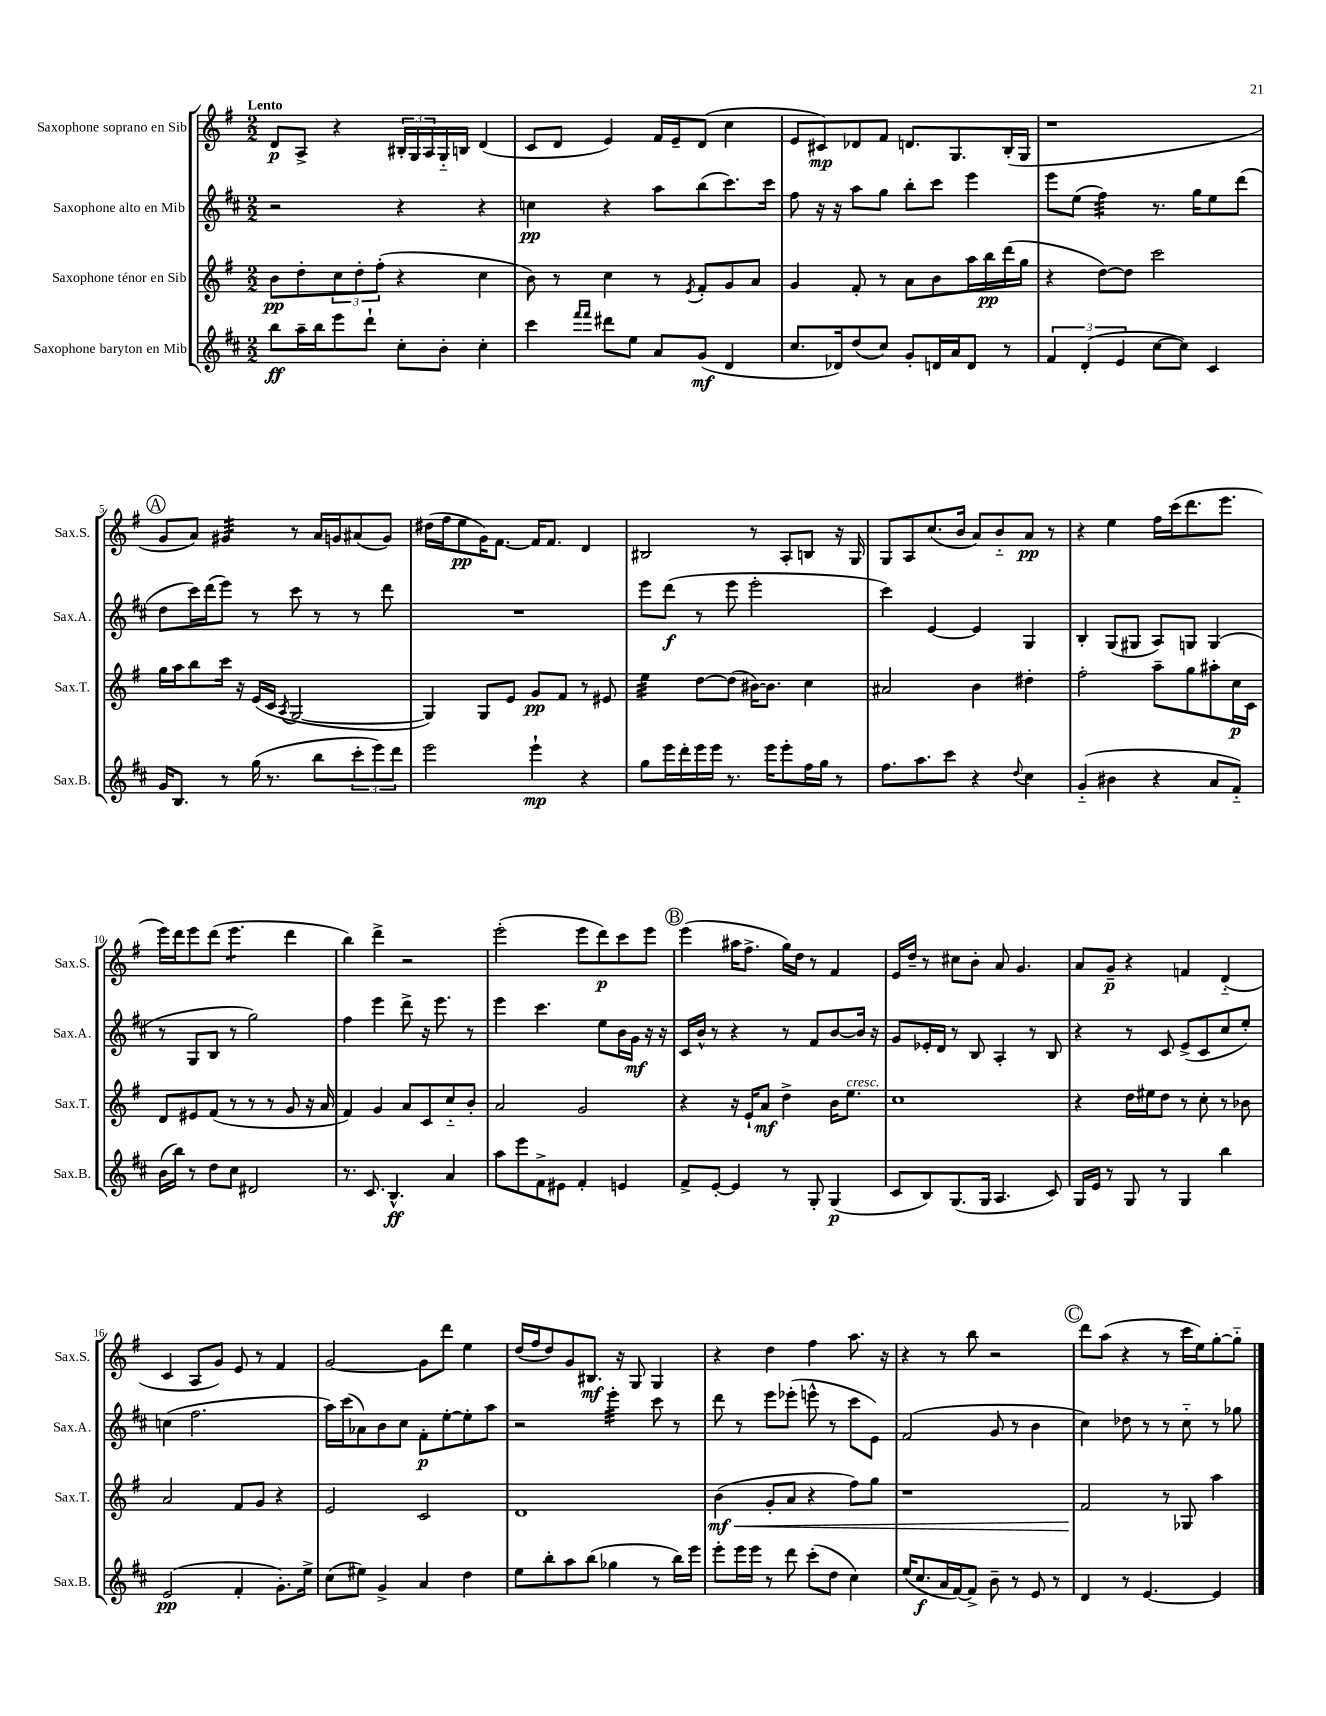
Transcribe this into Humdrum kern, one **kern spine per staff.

**kern	**kern	**kern	**kern
*staff4	*staff3	*staff2	*staff1
*clefG2	*clefG2	*clefG2	*clefG2
*k[f#c#]	*k[f#]	*k[f#c#]	*k[f#]
*M2/2	*M2/2	*M2/2	*M2/2
8bb	8b	2r	8d
16aa~	8dd'	.	8A^
16bb	.	.	.
8eee	12cc	.	4r
.	12dd'	.	.
8ddd`	.	.	.
.	(12ff#'	.	.
8cc#'	4r	4r	24B#'
.	.	.	24G
.	.	.	24A
8b'	.	.	16G'~
.	.	.	16B
4cc#'	4cc	4r	(4d
=	=	=	=
4ccc#	8b)	4cc	8c
.	8r	.	8d
16qqfff#	.	.	.
16qqfff#	.	.	.
8ddd#	4cc	4r	4e)
8ee	.	.	.
8a	8r	8aa	16f#
.	.	.	16e~
.	8qe	.	.
(8g	8f#'	(8bb	(8d
4d	8g	8.ccc#)	4cc
.	8a	.	.
.	.	16ccc#	.
=	=	=	=
8.cc#	4g	8ff#	8e
.	.	16r	8c#)
16d-)	.	16r	.
(8dd	8f#'	8aa	8d-
8cc#)	8r	8gg	8f#
8g'	8a	8bb'	8.d
16d	8b	8ccc#	.
16a	.	.	8.G
8d	16aa	4eee	.
.	16bb	.	.
8r	(16ddd	.	(16B'
.	16gg	.	16G
=	=	=	=
6f#	4r	8eee	1r
.	.	(8ee	.
(6d'	.	.	.
.	[8dd)	4ff#)	.
6e	.	.	.
.	8dd]	.	.
[8cc#	2ccc	8.r	.
8cc#])	.	.	.
.	.	16gg	.
4c#	.	8ee	.
.	.	(8ddd	.
=	=	=	=
16g	16gg	8dd	8g
8.B	16aa	.	.
.	8bb	16ccc#)	8a)
.	.	(16ddd	.
8r	16ccc	8eee)	4g#
.	16r	.	.
(16gg	(16e	8r	.
8.r	16c	.	.
.	8qA	.	.
.	[2G	8ccc#	8r
8bb	.	8r	16a
.	.	.	16g
12ccc#'	.	8r	(8a#
12eee)	.	.	.
.	.	8ddd	8g)
12ddd	.	.	.
=	=	=	=
2eee	4G])	1r	(16dd#
.	.	.	16ff#
.	.	.	8ee
.	8G	.	16g)
.	.	.	[8.f#
.	8e	.	.
4eee`	8g	.	16f#]
.	.	.	8.f#
.	8f#	.	.
4r	8r	.	4d
.	8e#	.	.
=	=	=	=
8gg	4ee	8eee	2B#
16eee	.	(8ddd	.
16ddd'	.	.	.
16eee	[8dd	8r	.
16eee	.	.	.
8.r	(8dd]	8eee	.
.	[16b#)	2eee'	8r
16eee	8.b#]	.	.
8eee'	.	.	8A'
16ff#	4cc	.	8B
16gg	.	.	.
8r	.	.	16r
.	.	.	16G
=	=	=	=
8.ff#	2a#	4ccc#)	8G
.	.	.	8A
8.aa	.	.	.
.	.	[4e	(8.cc
8ccc#	.	.	.
.	.	.	16b
4r	4b	4e]	8a)
.	.	.	8b'~
8qqdd	.	.	.
4cc#	4dd#'	4G	8a
.	.	.	8r
=	=	=	=
(4g'~	2ff#'	4B'	4r
4b#	.	(8G	4ee
.	.	8G#	.
4r	8aa~	8A)	16ff#
.	.	.	(16ccc
.	8gg	8G	8.ddd
8a	8aa#'	(4G	.
.	.	.	8.eee
8f#'~)	16cc	.	.
.	16c	.	.
=	=	=	=
(16b	8d	8r	16eee)
16bb)	.	.	16ddd
8r	8e#	8G	8eee
8dd	(8f#	8B	(8ddd
8cc#	8r	8r	4.eee
2d#	8r	2gg)	.
.	8r	.	.
.	8g	.	4ddd
.	16r	.	.
.	16a	.	.
=	=	=	=
8.r	4f#)	4ff#	4bb)
8.c#	.	.	.
.	4g	4eee	4ddd^
4.B^^	.	.	.
.	8a	8ddd^	2r
.	8c	16r	.
.	.	8.eee	.
4a	8cc'~	.	.
.	8b'	8r	.
=	=	=	=
8aa	2a	4eee	(2eee'
8eee	.	.	.
8f#^	.	4.ccc#	.
8e#	.	.	.
4f#'	2g	.	8eee
.	.	8ee	8ddd)
4e	.	16b	8ccc
.	.	16g	.
.	.	16r	8eee
.	.	16r	.
=	=	=	=
8f#^	4r	16c#	(4eee
.	.	16b^^	.
[8e'	.	8r	.
4e]	16r	4r	16aa#
.	16e`	.	8.ff#^
.	8a	.	.
8r	4dd^	8r	16gg)
.	.	.	16dd
8G'	.	8f#	8r
(4G	16b	[8b	4f#
.	8.ee	.	.
.	.	16b]	.
.	.	16r	.
=	=	=	=
8c#	1cc	8g	16e
.	.	.	16dd~
8B)	.	16e-'	8r
.	.	16d	.
(8.G	.	8r	8cc#
.	.	8B	8b'
16G	.	.	.
4.A	.	4A'	8a
.	.	.	4.g
.	.	8r	.
8c#)	.	8B	.
=	=	=	=
16G	4r	4r	8a
16e	.	.	.
8r	.	.	8g~
8G	16dd	8r	4r
.	16ee#	.	.
8r	8dd	8c#	.
4G	8r	(8e^	4f
.	8cc'	8c#	.
4bb	8r	8cc#	(4d'~
.	8b-	8ee')	.
=	=	=	=
(2e	2a	(4cc	4c
.	.	2.ff#	8A
.	.	.	8g)
4f#'	8f#	.	8e
.	8g	.	8r
8.g')	4r	.	4f#
16ee^	.	.	.
=	=	=	=
(8cc#	2e	16aa)	[2g
.	.	(16ccc#	.
8ee#)	.	8a-)	.
4g^	.	8b	.
.	.	8cc#	.
4a	2c	8f#'	8g]
.	.	[8ee'	8ddd
4dd	.	8ee']	4ee
.	.	8aa	.
=	=	=	=
8ee	1d	2r	(16dd
.	.	.	16ff#
8bb'	.	.	8dd)
8aa	.	.	8g
(8bb	.	.	8.B#
4gg-	.	4eee'	.
.	.	.	16r
.	.	.	8G
8r	.	8ccc#	4G
16bb)	.	8r	.
16eee	.	.	.
=	=	=	=
8eee'	(4b	8ddd	4r
16eee	.	8r	.
16eee	.	.	.
8r	8g'	8eee	4dd
8ddd	8a	(8eee-'	.
(8ccc#'	4r	8eee^^	4ff#
8dd	.	8r	.
4cc#)	8ff#)	8ccc#	8.aa
.	8gg	8e)	.
.	.	.	16r
=	=	=	=
(16ee	1r	(2f#	4r
8.cc#	.	.	.
16a	.	.	8r
[16f#)	.	.	.
8f#^]	.	.	8bb
8b~	.	8g	2r
8r	.	8r	.
8e	.	4b	.
8r	.	.	.
=	=	=	=
4d	2f#	4cc#)	8ddd
.	.	.	(8aa
8r	.	8dd-	4r
[4.e	.	8r	.
.	8r	8r	8r
.	8G-	8cc#'~	16ccc
.	.	.	16ee)
4e]	4aa	8r	[8gg'
.	.	8gg-	8gg'~]
==	==	==	==
*-	*-	*-	*-
